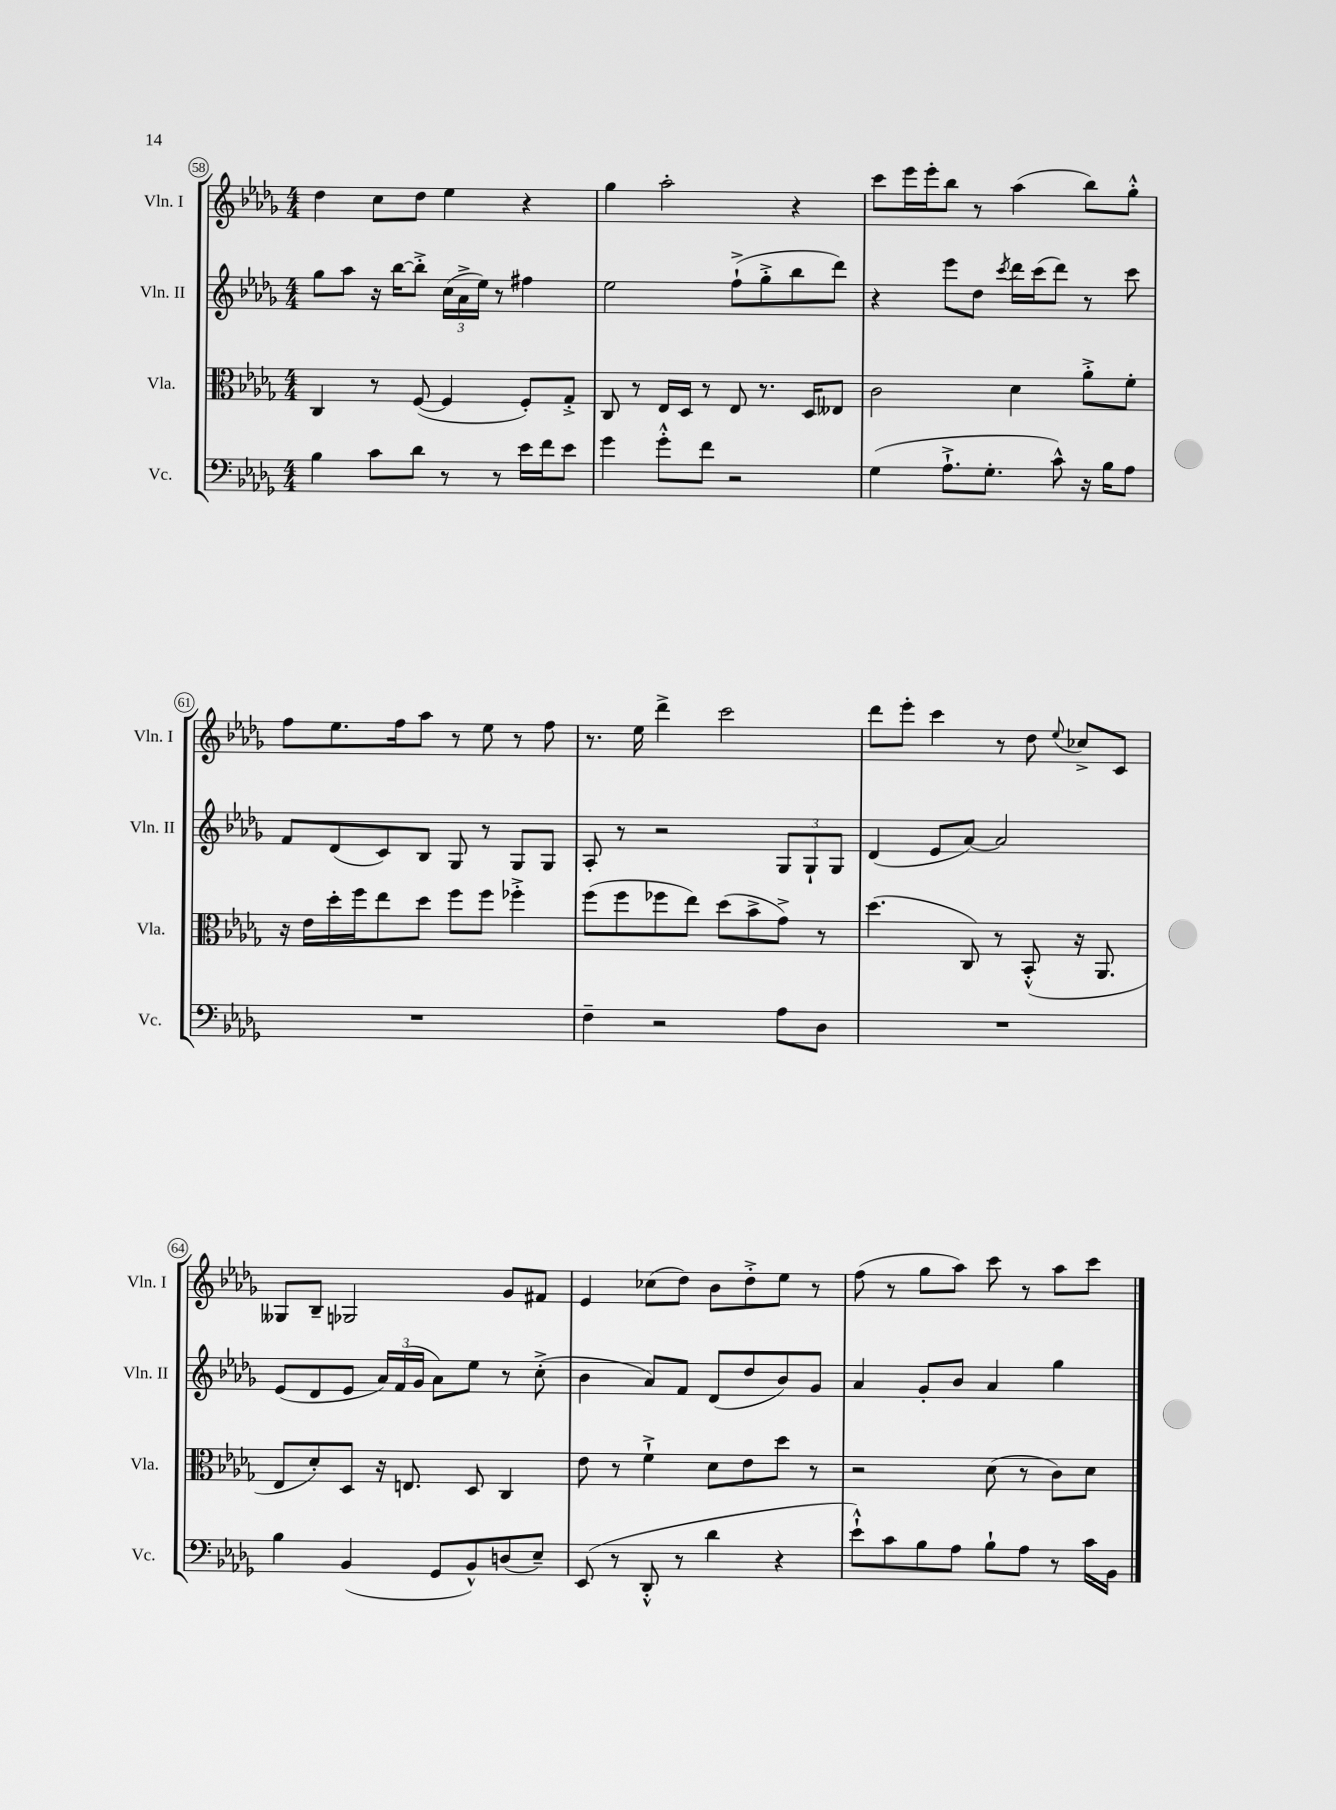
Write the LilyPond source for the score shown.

<<
\new StaffGroup <<
\new Staff = "s0" \with { instrumentName = "Vln. I" shortInstrumentName = "Vln. I" } {
    \clef treble \key des \major \numericTimeSignature \time 4/4
    \autoBeamOff des''4 c''8[ des''8] ees''4 r4 |
    ges''4 aes''2-. r4 |
    c'''8[ ees'''16 ees'''16-. bes''8] r8 aes''4( bes''8[) ges''8]-.-^ |
    f''8[ ees''8. f''16 aes''8] r8 ees''8 r8 f''8 |
    r8. ees''16 des'''4-> c'''2 |
    des'''8[ ees'''8]-. c'''4 r8 des''8 \appoggiatura { ees''8 } ces''8[-> c'8] |
    geses8[ bes8]-- ges2 ges'8[ fis'8] |
    ees'4 ces''8[( des''8]) bes'8[ des''8-.-> ees''8] r8 |
    f''8( r8 ges''8[ aes''8]) c'''8 r8 aes''8[ c'''8] \bar "|." |
}
\new Staff = "s1" \with { instrumentName = "Vln. II" shortInstrumentName = "Vln. II" } {
    \clef treble \key des \major \numericTimeSignature \time 4/4
    \autoBeamOff ges''8[ aes''8] r16 bes''16[~ bes''8]-.-> \tuplet 3/2 { c''16[( aes'16-> ees''16]) } r8 fis''4 |
    ees''2 f''8[-!->( ges''8-.-> bes''8 des'''8]) |
    r4 ees'''8[ des''8] \acciaccatura { c'''8 } des'''16[ c'''16( des'''8]) r8 c'''8 |
    f'8[ des'8( c'8) bes8] ges8 r8 ges8[ ges8] |
    aes8-. r8 r2 \tuplet 3/2 { ges8[ ges8-! ges8] } |
    des'4( ees'8[ aes'8]~) aes'2 |
    ees'8[( des'8 ees'8] \tuplet 3/2 { aes'16[) f'16( ges'16] } aes'8[) ees''8] r8 c''8-.->( |
    bes'4 aes'8[) f'8] des'8[( des''8 bes'8) ges'8] |
    aes'4 ges'8[-. bes'8] aes'4 ges''4 \bar "|." |
}
\new Staff = "s2" \with { instrumentName = "Vla." shortInstrumentName = "Vla." } {
    \clef alto \key des \major \numericTimeSignature \time 4/4
    \autoBeamOff c4 r8 f8~( f4 f8[-.) ges8]-.-> |
    c8 r8 ees16[ des16] r8 ees8 r8. des16[ eeses8] |
    c'2 des'4 aes'8[-.-> f'8]-. |
    r16 ees'16[ des''16-. f''16 ees''8 des''8] f''8[ f''8] fes''4-.-> |
    f''8[( f''8 fes''8 ees''8]) des''8[( bes'8-> ges'8]->) r8 |
    des''4.( c8) r8 bes,8-.-^( r16 aes,8. |
    ees8[ des'8-.) des8] r16 e8. des8 c4 |
    ees'8 r8 f'4-!-> des'8[ ees'8 des''8] r8 |
    r2 des'8( r8 c'8[) des'8] \bar "|." |
}
\new Staff = "s3" \with { instrumentName = "Vc." shortInstrumentName = "Vc." } {
    \clef bass \key des \major \numericTimeSignature \time 4/4
    \autoBeamOff bes4 c'8[ des'8] r8 r8 ees'16[ f'16 ees'8] |
    ges'4 ges'8[-.-^ f'8] r2 |
    ges4( aes8.[-!-> ges8.]-. c'8-^) r16 bes16[ aes8] |
    R1 |
    f4-- r2 aes8[ des8] |
    R1 |
    bes4 bes,4( ges,8[ bes,8-^) d8( ees8]--) |
    ees,8( r8 des,8-.-^ r8 des'4 r4 |
    ees'8[-!-^) c'8 bes8 aes8] bes8[-! aes8] r8 c'16[ bes,16] \bar "|." |
}
>>
>>
\layout { \context { \Score currentBarNumber = #58 \override BarNumber.stencil = #(make-stencil-circler 0.1 0.3 ly:text-interface::print) } }
